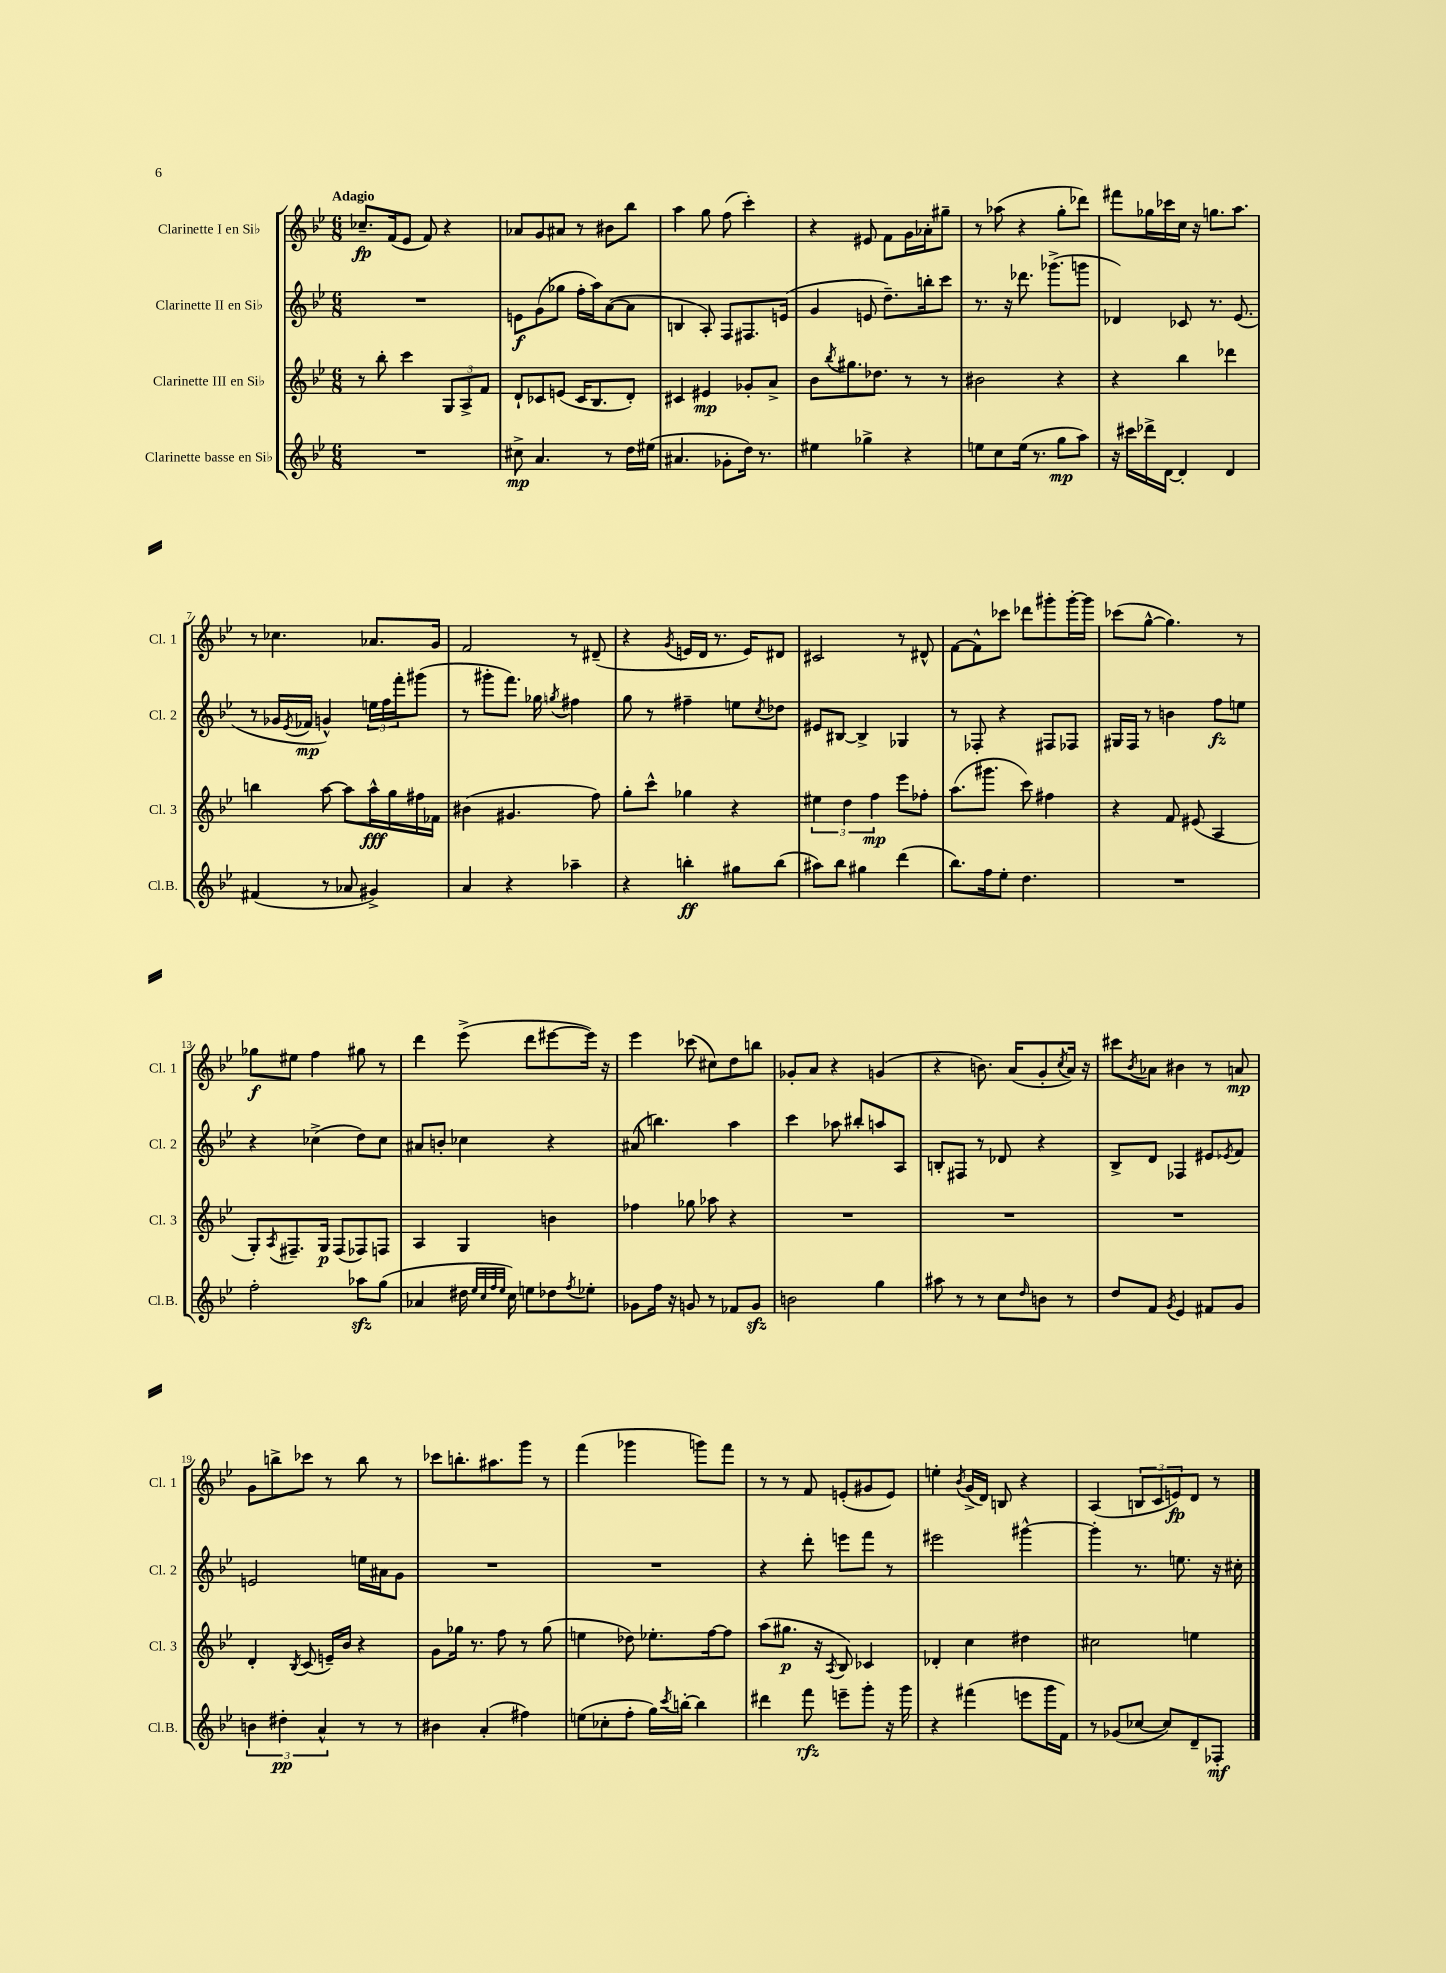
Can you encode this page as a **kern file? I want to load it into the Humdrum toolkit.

**kern	**dynam	**kern	**dynam	**kern	**dynam	**kern	**dynam
*part4	*part4	*part3	*part3	*part2	*part2	*part1	*part1
*staff4	*staff4	*staff3	*staff3	*staff2	*staff2	*staff1	*staff1
*I"Clarinette basse en Si♭	*	*I"Clarinette III en Si♭	*	*I"Clarinette II en Si♭	*	*I"Clarinette I en Si♭	*
*I'Cl.B.	*	*I'Cl. 3	*	*I'Cl. 2	*	*I'Cl. 1	*
*clefG2	*	*clefG2	*	*clefG2	*	*clefG2	*
*k[b-e-]	*	*k[b-e-]	*	*k[b-e-]	*	*k[b-e-]	*
*M6/8	*	*M6/8	*	*M6/8	*	*M6/8	*
=1	=1	=1	=1	=1	=1	=1	=1
!	!	!	!	!	!	!LO:TX:a:B:t=Adagio	!
2.r	.	8r	.	2.r	.	8.cc-X~/L	fp
.	.	8bb-'\	.	.	.	.	.
.	.	.	.	.	.	(16f/k	.
.	.	4ccc\	.	.	.	8e-/J	.
.	.	.	.	.	.	8f/)	.
.	.	12G/L	.	.	.	4r	.
.	.	12A^/	.	.	.	.	.
.	.	12f/J	.	.	.	.	.
=2	=2	=2	=2	=2	=2	=2	=2
8cc#X^\	mp	8d`/L	.	8en\L	f	8a-X/L	.
4.a/	.	8c-X/	.	(8g\	.	8g/	.
.	.	(8en/J	.	8gg-X\J	.	8a#X/J	.
.	.	16c-/KL	.	16ff'\LL	.	8r	.
.	.	8.B-/	.	16aa\J)	.	.	.
8r	.	.	.	([8a\	.	8b#X\L	.
16dd\LL	.	8d'/J)	.	8a\J]	.	8bb-\J	.
(16ee#X\JJ	.	.	.	.	.	.	.
=3	=3	=3	=3	=3	=3	=3	=3
4.a#X/	.	4c#X/	.	4Bn/	.	4aa\	.
.	.	4e#X/	mp	8A'/)	.	8gg\	.
8g-X'\L	.	.	.	8F/L	.	(8ff\	.
16dd\Jk)	.	8g-X'/L	.	8.F#X/	.	4ccc'\)	.
8.r	.	.	.	.	.	.	.
.	.	8a^/J	.	.	.	.	.
.	.	.	.	(16en/Jk	.	.	.
=4	=4	=4	=4	=4	=4	=4	=4
4ee#X\	.	8b-\L	.	4g/	.	4r	.
.	.	8qbb-/	.	.	.	.	.
.	.	8.gg#X\	.	.	.	.	.
4gg-X^\	.	.	.	8en/	.	8e#X/	.
.	.	8.dd-X\J	.	.	.	.	.
.	.	.	.	8.dd~\L)	.	8f\L	.
4r	.	8r	.	.	.	16g\L	.
.	.	.	.	16bbn'\k	.	16a-X'\J	.
.	.	8r	.	8ccc\J	.	8gg#X~\J	.
=5	=5	=5	=5	=5	=5	=5	=5
8een\L	.	2b#X\	.	8.r	.	8r	.
8cc\	.	.	.	.	.	(8aa-X\	.
.	.	.	.	16r	.	.	.
(16ee\Jk	.	.	.	8.ddd-X\	.	4r	.
8.r	.	.	.	.	.	.	.
.	.	.	.	(8.ggg-X^\L	.	.	.
8gg\L	mp	4r	.	.	.	8gg'\L	.
8aa\J)	.	.	.	8gggn\J	.	8ddd-X\J)	.
=6	=6	=6	=6	=6	=6	=6	=6
16r	.	4r	.	4d-X/)	.	8fff#X\L	.
16ccc#X\LL	.	.	.	.	.	.	.
16ddd-X^\	.	.	.	.	.	16gg-X\L	.
[16d\JJ	.	.	.	.	.	16ccc-X\	.
4d'/]	.	4bb-\	.	8c-X/	.	16cc\JJ	.
.	.	.	.	.	.	16r	.
.	.	.	.	8.r	.	8.ggn\L	.
4d/	.	4ddd-X\	.	.	.	.	.
.	.	.	.	(8.e-/	.	8.aa\J	.
!!LO:LB:g=z
=7	=7	=7	=7	=7	=7	=7	=7
(4f#X/	.	4bbn\	.	8r	.	8r	.
.	.	.	.	16g-X/LL	.	4.cc-X\	.
.	.	.	.	8qe-/	.	.	.
.	.	.	.	16f-X/JJ	mp	.	.
8r	.	[8aa\	.	4gn^^/)	.	.	.
8a-X/	.	8aa\L]	.	.	.	.	.
4g#X^/)	.	16aa^^\L	fff	24een\LL	.	8.a-X/L	.
.	.	.	.	24ff\	.	.	.
.	.	16gg\	.	.	.	.	.
.	.	.	.	24fff'\J	.	.	.
.	.	16ff#X\	.	(8ggg#X\J	.	.	.
.	.	16f-X\JJ	.	.	.	16g/Jk	.
=8	=8	=8	=8	=8	=8	=8	=8
4a/	.	(4b#X\	.	8r	.	2f/	.
.	.	.	.	8ggg#X'\L	.	.	.
4r	.	4.g#X/	.	8.fff\J)	.	.	.
.	.	.	.	16gg-X\	.	.	.
.	.	.	.	8qggn/	.	.	.
4aa-X~\	.	.	.	4ff#X\	.	8r	.
.	.	8ff\)	.	.	.	(8d#X~/	.
=9	=9	=9	=9	=9	=9	=9	=9
4r	.	8gg'\L	.	8gg\	.	4r	.
.	.	8ccc^^\J	.	8r	.	.	.
.	.	.	.	.	.	8qg/	.
4bbn'\	ff	4gg-X\	.	4ff#X~\	.	16en/LL	.
.	.	.	.	.	.	16d/JJ	.
.	.	.	.	.	.	8.r	.
8gg#X\L	.	4r	.	8een\L	.	.	.
.	.	.	.	.	.	16e/KL)	.
.	.	.	.	8qcc/	.	.	.
(8bb\J	.	.	.	8dd-X\J	.	8d#X/J	.
=10	=10	=10	=10	=10	=10	=10	=10
8aa#X\L)	.	6ee#X\	.	8e#X/L	.	2c#X/	.
8bb-\J	.	.	.	[8B#X/J	.	.	.
.	.	6dd\	.	.	.	.	.
4gg#X\	.	.	.	4B#^/]	.	.	.
.	.	6ff\	mp	.	.	.	.
(4ddd\	.	8eee-\L	.	4G-X/	.	8r	.
.	.	8ff-X'\J	.	.	.	8d#X^^/	.
=11	=11	=11	=11	=11	=11	=11	=11
8.bb-\L)	.	(8.aa\L	.	8r	.	[8f\L	.
.	.	.	.	8F-X'/	.	8f^^\]	.
16ff\k	.	8.ggg#X\J	.	.	.	.	.
8ee-'\J	.	.	.	4r	.	8ccc-X\J	.
4.dd\	.	8ccc\)	.	.	.	8ddd-X\L	.
.	.	4ff#X\	.	8F#X/L	.	8ggg#X'\	.
.	.	.	.	8F-X/J	.	[16ggg#'\L	.
.	.	.	.	.	.	16ggg#\JJ]	.
=12	=12	=12	=12	=12	=12	=12	=12
2.r	.	4r	.	16G#X/LL	.	(8ccc-X\L	.
.	.	.	.	16F/JJ	.	.	.
.	.	.	.	8r	.	[8gg^^\J	.
.	.	8f/	.	4bn\	.	4.gg\])	.
.	.	(8e#X/	.	.	.	.	.
.	.	4A/	.	8ff\L	fz	.	.
.	.	.	.	8een\J	.	8r	.
!!LO:LB:g=z
=13	=13	=13	=13	=13	=13	=13	=13
2ff'\	.	8G'/L)	.	4r	.	8gg-X\L	f
.	.	8qA/	.	.	.	.	.
.	.	8.F#X~/	.	.	.	8ee#X\J	.
.	.	.	.	(4cc-X^\	.	4ff\	.
.	.	16G/Jk	p	.	.	.	.
.	.	(8F#/L	.	.	.	.	.
8aa-Xzz\L	.	8F-X/)	.	8dd\L)	.	8gg#X\	.
(8gg\J	.	8Fn/J	.	8cc-\J	.	8r	.
=14	=14	=14	=14	=14	=14	=14	=14
4a-X/	.	4A/	.	8a#X/L	.	4ddd\	.
.	.	.	.	8bn'/J	.	.	.
16dd#X\	.	4G/	.	4cc-X\	.	(8eee-^\	.
32qqee-/LLL	.	.	.	.	.	.	.
32qqcc/	.	.	.	.	.	.	.
32qqff/	.	.	.	.	.	.	.
32qqee-/JJJ	.	.	.	.	.	.	.
16cc\)	.	.	.	.	.	.	.
8een\L	.	.	.	.	.	8ddd\L	.
8dd-X\	.	4bn\	.	4r	.	[8eee#X\	.
8qff/	.	.	.	.	.	.	.
8ee-X'\J	.	.	.	.	.	16eee#\Jk])	.
.	.	.	.	.	.	16r	.
=15	=15	=15	=15	=15	=15	=15	=15
8g-X\L	.	4ff-X\	.	(8a#X/	.	4eee-\	.
16ff\Jk	.	.	.	4.bbn\)	.	.	.
16r	.	.	.	.	.	.	.
8gn/	.	8gg-X\	.	.	.	(8ccc-X\	.
8r	.	8aa-X\	.	.	.	8cc#X\L)	.
8f-X/L	.	4r	.	4aa\	.	8dd\	.
8gzz/J	.	.	.	.	.	8bbn\J	.
=16	=16	=16	=16	=16	=16	=16	=16
2bn\	.	2.r	.	4ccc\	.	8g-X'/L	.
.	.	.	.	.	.	8a/J	.
.	.	.	.	8aa-X\	.	4r	.
.	.	.	.	8bb#X'/L	.	.	.
4gg\	.	.	.	8aan/	.	(4gn/	.
.	.	.	.	8A/J	.	.	.
=17	=17	=17	=17	=17	=17	=17	=17
8aa#X\	.	2.r	.	8Bn'/L	.	4r	.
8r	.	.	.	8F#X/J	.	.	.
8r	.	.	.	8r	.	8.bn\)	.
8cc\L	.	.	.	8d-X/	.	.	.
.	.	.	.	.	.	(16a/KL	.
16qqdd/	.	.	.	.	.	.	.
8bn\J	.	.	.	4r	.	8g'/	.
.	.	.	.	.	.	8qcc/	.
8r	.	.	.	.	.	16a/Jk)	.
.	.	.	.	.	.	16r	.
=18	=18	=18	=18	=18	=18	=18	=18
8dd/L	.	2.r	.	8B-^/L	.	8ccc#X\L	.
.	.	.	.	.	.	8qb-/	.
8f/J	.	.	.	8d/J	.	8a-X\J	.
8qg/	.	.	.	.	.	.	.
4e-/	.	.	.	4F-X/	.	4b#X\	.
8f#X/L	.	.	.	8e#X/L	.	8r	.
.	.	.	.	8qe-X/	.	.	.
8g/J	.	.	.	8f/J	.	8an/	mp
!!LO:LB:g=z
=19	=19	=19	=19	=19	=19	=19	=19
6bn\	.	4d'/	.	2en/	.	8g\L	.
.	.	.	.	.	.	8bbn^\	.
6dd#X'\	pp	.	.	.	.	.	.
.	.	8qB-/	.	.	.	.	.
.	.	(8c/	.	.	.	8ccc-X\J	.
6a^^/	.	.	.	.	.	.	.
.	.	16en~/LL)	.	.	.	8r	.
.	.	16b-/JJ	.	.	.	.	.
8r	.	4r	.	16een\LL	.	8bb\	.
.	.	.	.	16a#X\J	.	.	.
8r	.	.	.	8g\J	.	8r	.
=20	=20	=20	=20	=20	=20	=20	=20
4b#X\	.	8g\L	.	2.r	.	8ccc-X\L	.
.	.	16gg-X\Jk	.	.	.	8.bbn'\	.
.	.	8.r	.	.	.	.	.
(4a'/	.	.	.	.	.	.	.
.	.	.	.	.	.	8.aa#X\	.
.	.	8ff\	.	.	.	.	.
4ff#X\)	.	8r	.	.	.	8ggg\J	.
.	.	(8gg-\	.	.	.	8r	.
=21	=21	=21	=21	=21	=21	=21	=21
(8een\L	.	4een\	.	2.r	.	(4fff\	.
8cc-X'\	.	.	.	.	.	.	.
8ff'\J	.	8dd-X\)	.	.	.	4ggg-X\	.
16gg\LL)	.	8.ee-X'\L	.	.	.	.	.
8qccc/	.	.	.	.	.	.	.
[16bbn'\JJ	.	.	.	.	.	.	.
4bb\]	.	.	.	.	.	8gggn\L)	.
.	.	[16ff\k	.	.	.	.	.
.	.	8ff\J]	.	.	.	8fff\J	.
=22	=22	=22	=22	=22	=22	=22	=22
4ddd#X\	.	(8aa\L	.	4r	.	8r	.
.	.	8.gg#X\J	p	.	.	8r	.
8fff\	rfz	.	.	8ddd'\	.	8f/	.
.	.	16r	.	.	.	.	.
.	.	8qA/	.	.	.	.	.
8eeen~\L	.	8B-/)	.	8eeen\L	.	(8en'/L	.
8ggg'\J	.	4c-X/	.	8fff\J	.	8g#X/	.
16r	.	.	.	8r	.	8e/J)	.
16ggg\	.	.	.	.	.	.	.
=23	=23	=23	=23	=23	=23	=23	=23
4r	.	4d-X'/	.	2eee#X\	.	4een'\	.
.	.	.	.	.	.	8qb-/	.
(4fff#X\	.	4cc\	.	.	.	(16g^/LL	.
.	.	.	.	.	.	16d/JJ)	.
.	.	.	.	.	.	8Bn/	.
8eeen\L	.	4dd#X\	.	[4ggg#X^^\	.	4r	.
16ggg\L	.	.	.	.	.	.	.
16f\JJ)	.	.	.	.	.	.	.
=24	=24	=24	=24	=24	=24	=24	=24
8r	.	2cc#X\	.	4ggg#'\]	.	(4A/	.
(8g-X/L	.	.	.	.	.	.	.
[8cc-X/J	.	.	.	8.r	.	12Bn/L	.
.	.	.	.	.	.	12c/	.
8cc-/L])	.	.	.	.	.	.	.
.	.	.	.	.	.	12en/)	fp
.	.	.	.	8.een\	.	.	.
8d~/	.	4een\	.	.	.	8d/J	.
8F-X'/J	mf	.	.	16r	.	8r	.
.	.	.	.	16cc#X'\	.	.	.
==	==	==	==	==	==	==	==
*-	*-	*-	*-	*-	*-	*-	*-
